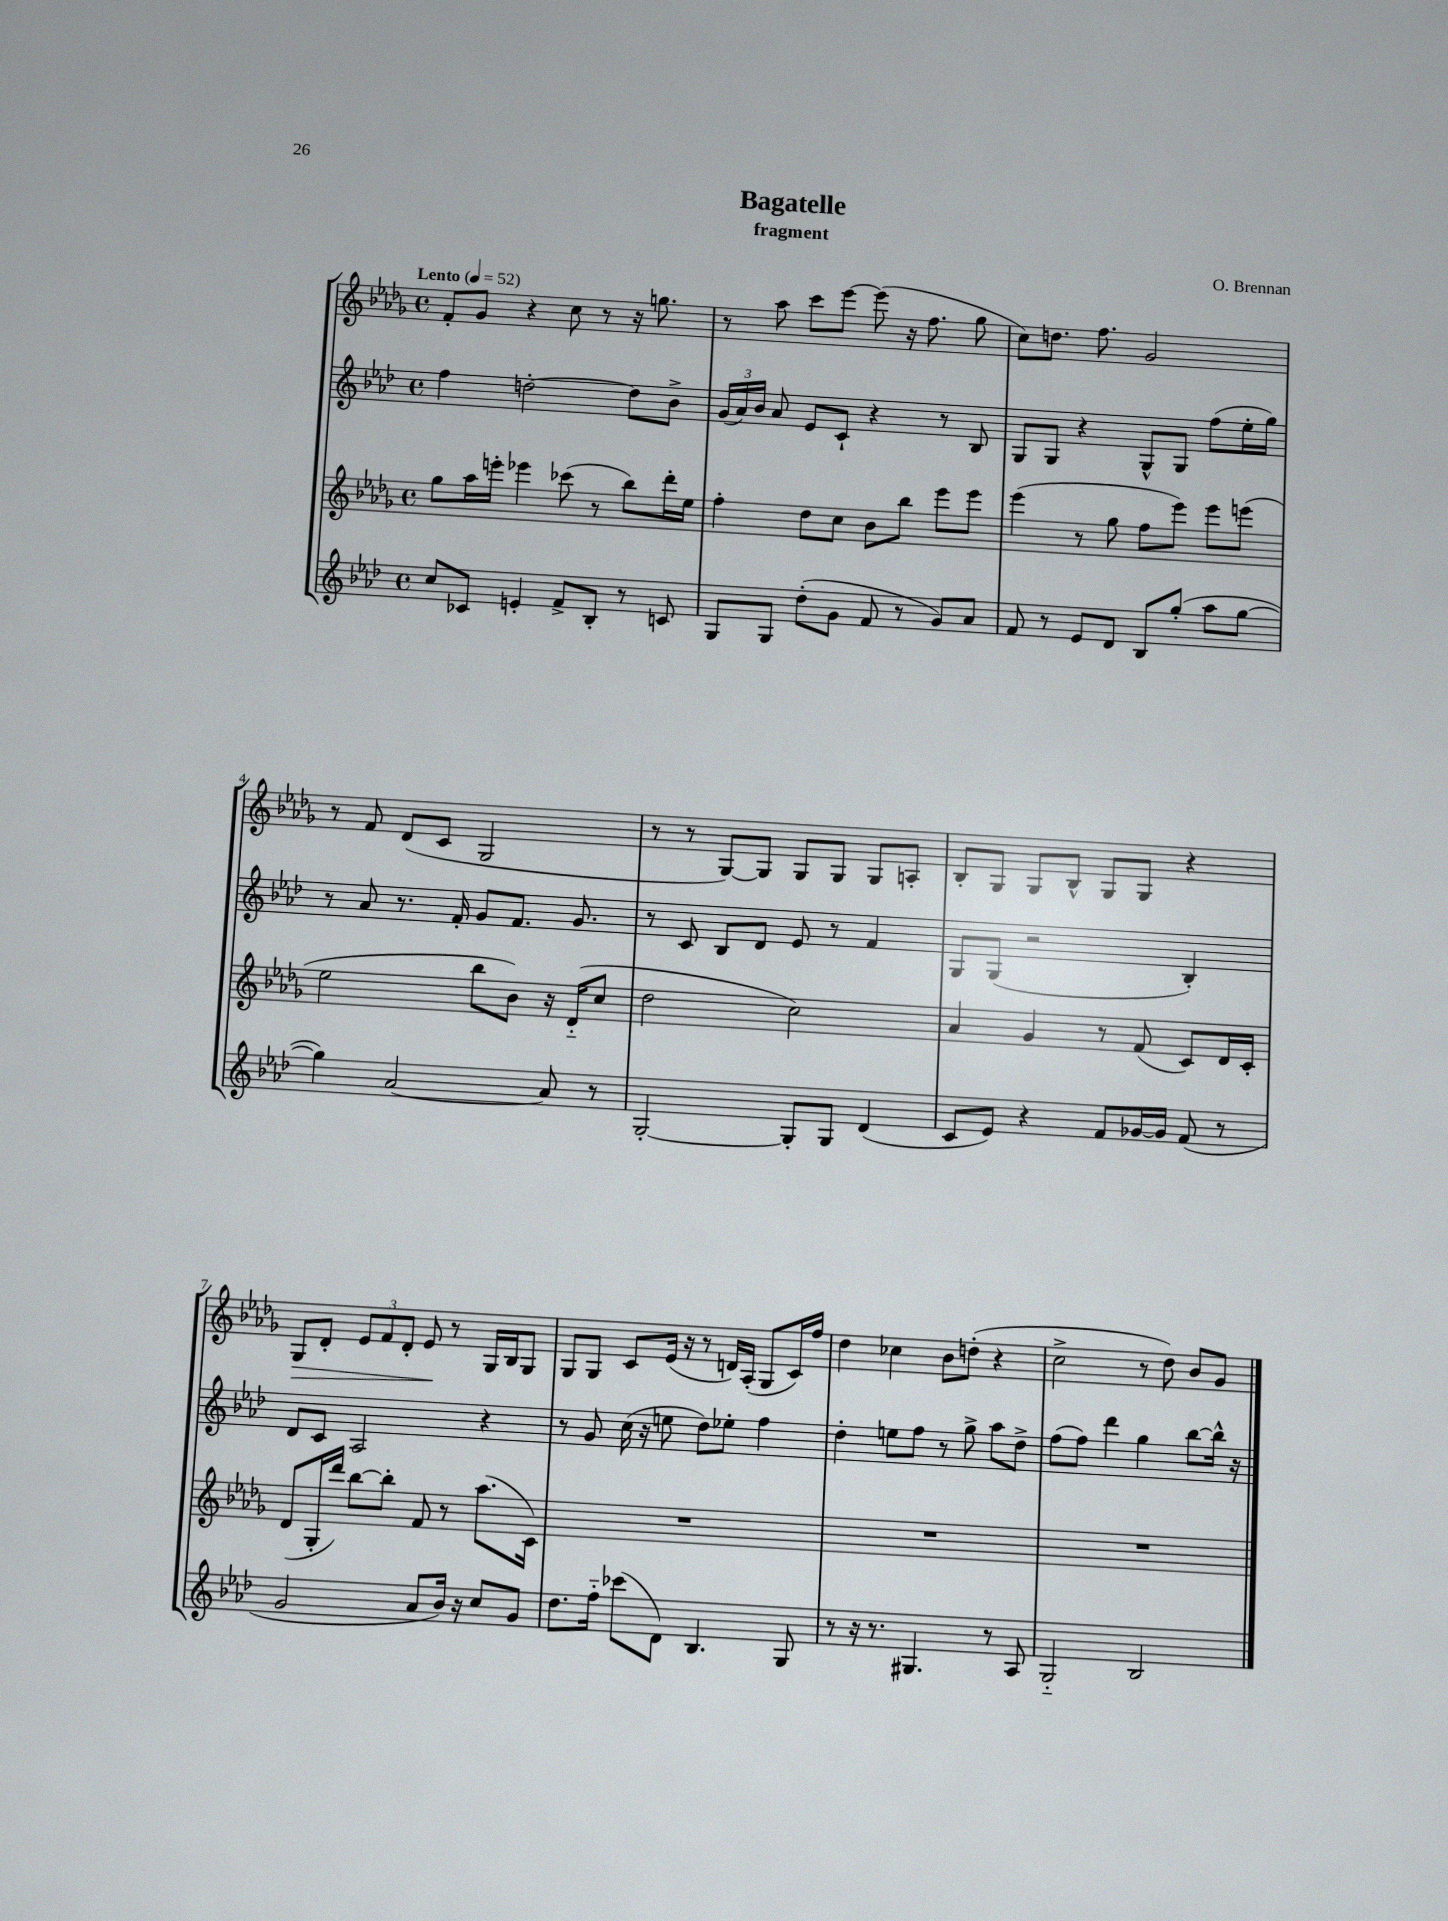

**kern	**kern	**kern	**kern	**dynam
*part4	*part3	*part2	*part1	*part1
*staff4	*staff3	*staff2	*staff1	*staff1
*clefG2	*clefG2	*clefG2	*clefG2	*
*k[b-e-a-d-]	*k[b-e-a-d-g-]	*k[b-e-a-d-]	*k[b-e-a-d-g-]	*
*M4/4	*M4/4	*M4/4	*M4/4	*
*met(c)	*met(c)	*met(c)	*met(c)	*
*MM52	*MM52	*MM52	*MM52	*
=1	=1	=1	=1	=1
!	!	!	!LO:TX:a:B:t=Lento	!
8cc/L	8gg-\L	4ff\	8f'/L	.
8c-X/J	16aa-\L	.	8g-/J	.
.	16eeen'\JJ	.	.	.
4en'/	4eee-X\	[2ddn'\	4r	.
8f^/L	(8ccc-X\	.	8cc\	.
8B-'/J	8r	.	8r	.
8r	8bb-\L)	8dd\L]	16r	.
.	.	.	8.ggn\	.
8cn/	16ddd-'\L	8b-^\J	.	.
.	16ee-\JJ	.	.	.
=2	=2	=2	=2	=2
8G/L	4ff'\	(24g/LL	8r	.
.	.	24a-/)	.	.
.	.	24b-/JJ	.	.
8G/J	.	8a-/	8aa-\	.
(8dd-'\L	8dd-\L	8e-/L	8ccc\L	.
8g\J	8cc\J	8c`/J	[8eee-\J	.
8f/	8b-\L	4r	(8eee-\]	.
8r	8bb-\J	.	16r	.
.	.	.	8.ff\	.
8g/L)	8eee-\L	8r	.	.
8a-/J	8eee-\J	8B-/	8gg-\	.
=3	=3	=3	=3	=3
8f/	(4eee-\	8G/L	8cc\L)	.
8r	.	8G/J	8.ddn\J	.
8e-/L	8r	4r	.	.
.	.	.	8.ff\	.
8d-/J	8gg-\	.	.	.
8B-/L	8ff\L	8G^^/L	2g-/	.
(8gg'/J	8eee-\J)	8G/J	.	.
8aa-\L	8eee-\L	(8ff\L	.	.
[8gg\J	(8eeen\J	16ee-'\L	.	.
.	.	16gg\JJ)	.	.
!!LO:LB:g=z
=4	=4	=4	=4	=4
4gg\])	2ee-\	8r	8r	.
.	.	8a-/	8f/	.
[2a-/	.	8.r	(8d-/L	.
.	.	.	8c/J	.
.	.	16f'/	.	.
.	8bb-\L	8g/L	2G-/	.
.	8b-\J)	8.f/J	.	.
8a-/]	16r	.	.	.
.	(16d-/KL	8.g/	.	.
8r	8cc/J	.	.	.
=5	=5	=5	=5	=5
[2G'/	2dd-\	8r	8r	.
.	.	8c/	8r	.
.	.	8B-/L	[8G-/L)	.
.	.	8d-/J	8G-/J]	.
8G'/L]	2cc\)	8e-/	8G-/L	.
8G/J	.	8r	8G-/J	.
(4d-/	.	4f/	8G-/L	.
.	.	.	8An'/J	.
=6	=6	=6	=6	=6
8c/L	4a-/	8G/L	8B-'/L	.
8e-/J)	.	(8G/J	8G-/J	.
4r	4g-/	2r	8G-/L	.
.	.	.	8B-^^/J	.
8f/L	8r	.	8G-/L	.
[16g-X/L	(8f/	.	8G-/J	.
16g-/JJ]	.	.	.	.
(8f/	8c/L)	4B-'/)	4r	.
8r	16d-/L	.	.	.
.	16c'/JJ	.	.	.
!!LO:LB:g=z
=7	=7	=7	=7	=7
!	!	!	!	!LO:HP:b
2g/	(8d-/L	8d-/L	8G-/L	>
.	16G-'/L	8c/J	8d-'/J	.
.	16ddd-/JJ)	.	.	.
.	[8bb-\L	2A-/	12e-/L	.
.	.	.	12f/	.
.	8bb-'\J]	.	.	.
.	.	.	12d-'/J	.
8a-/L	8f/	.	8e-/	.
16b-/Jk)	8r	.	8r	]
16r	.	.	.	.
8cc/L	(8.aa-\L	4r	16G-/LL	.
.	.	.	16B-/J	.
8g/J	.	.	8G-/J	.
.	16c\Jk)	.	.	.
=8	=8	=8	=8	=8
8.dd-\L	1r	8r	8G-/L	.
.	.	8g/	8G-/J	.
16ff\Jk	.	.	.	.
(8ccc-X\L	.	(16cc\	8c/L	.
.	.	16r	.	.
8d-\J)	.	8een\	(16e-/Jk	.
.	.	.	16r	.
4.B-/	.	8dd-\L)	8r	.
.	.	8ee-X'\J	16dn/LL)	.
.	.	.	(16A-'/JJ	.
.	.	4ff\	8G-/L	.
8G/	.	.	16c/L)	.
.	.	.	16ff/JJ	.
=9	=9	=9	=9	=9
8r	1r	4dd-'\	4dd-\	.
16r	.	.	.	.
8.r	.	.	.	.
.	.	8een\L	4cc-X\	.
4.G#X/	.	8ff\J	.	.
.	.	8r	8b-\L	.
.	.	8gg^\	(8ddn'\J	.
8r	.	8aa-\L	4r	.
8A-/	.	8dd-^\J	.	.
=10	=10	=10	=10	=10
2G/	1r	(8ff\L	2cc^\	.
.	.	8ff\J)	.	.
.	.	4ddd-\	.	.
2B-/	.	4gg\	8r	.
.	.	.	8dd-\)	.
.	.	[8bb-\L	8b-/L	.
.	.	16bb-^^\Jk]	8g-/J	.
.	.	16r	.	.
==	==	==	==	==
*-	*-	*-	*-	*-
